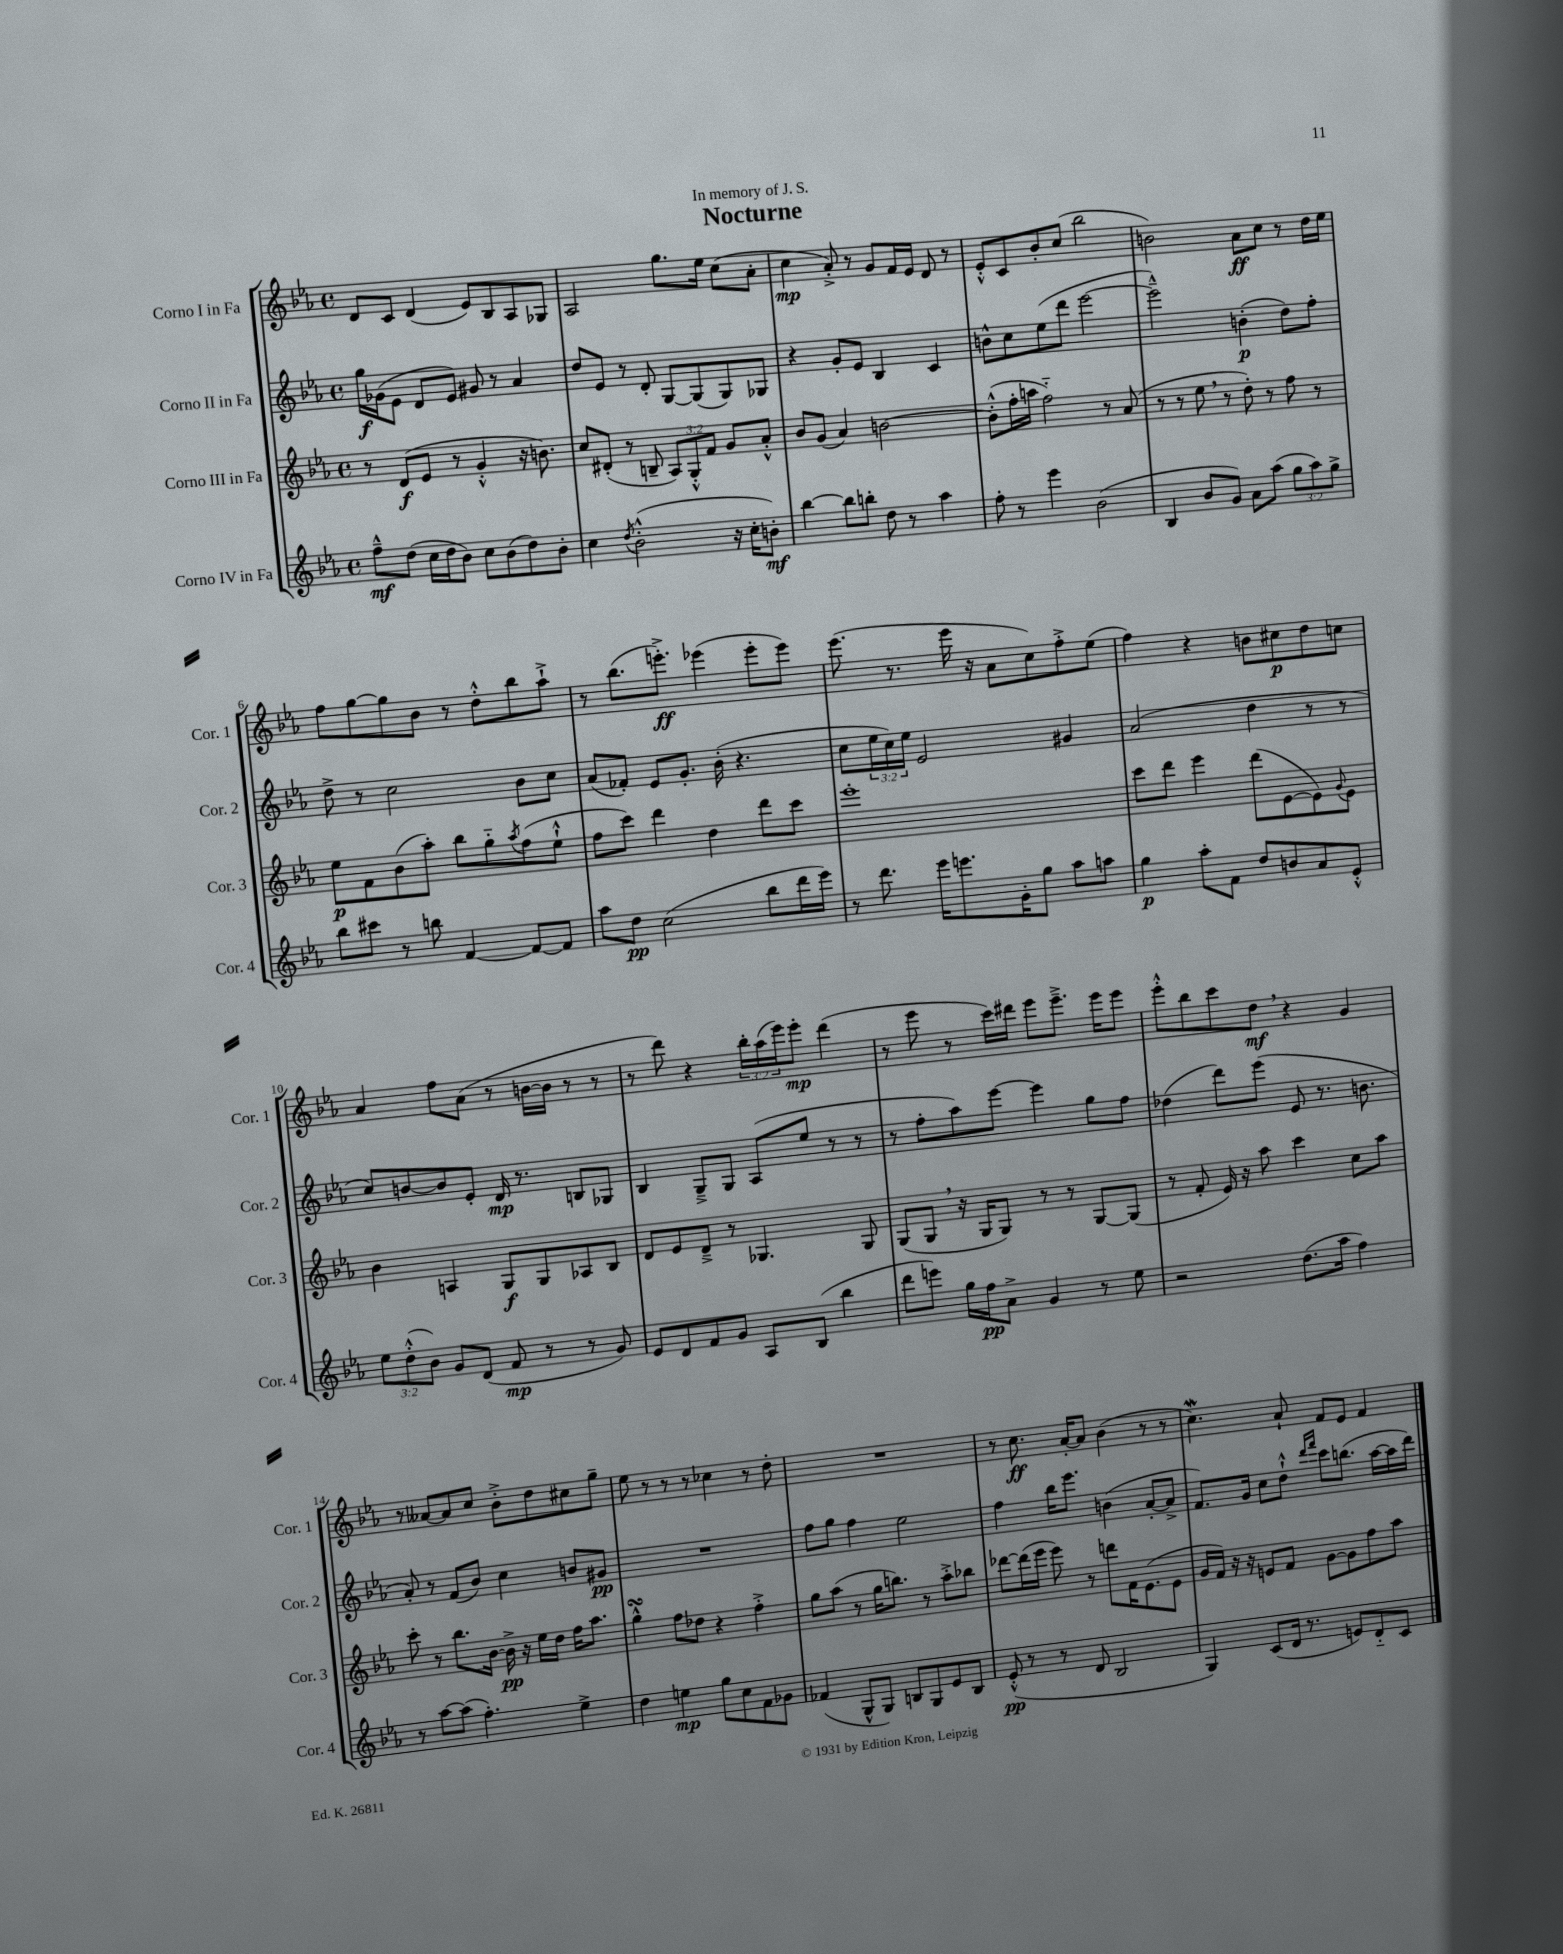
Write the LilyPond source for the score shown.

\header { title = "Nocturne" dedication = "In memory of J. S." }
<<
\new StaffGroup <<
\new Staff = "s0" \with { instrumentName = "Corno I in Fa" shortInstrumentName = "Cor. 1" } {
    \clef treble \key ees \major \defaultTimeSignature \time 4/4 \override Staff.TupletNumber.text = #tuplet-number::calc-fraction-text
    d'8 c'8 d'4( ees'8) bes8 aes8 ges8 |
    aes2 g''8. ees''16 c''8( aes'8-. |
    c''4\mp aes'8-.->) r8 g'8 f'16 ees'16 d'8 r8 |
    ees'8-.-^ c'8 bes'8-. c''8( bes''2 |
    b'2) aes'8\ff c''8 r8 d''16 ees''16 |
    f''8 g''8~ g''8 bes'8 r8 d''8-.-^ bes''8 aes''8-!-> |
    r8 bes''8.( e'''8.-.->\ff) ees'''4( ees'''8-. ees'''8) |
    ees'''8.( r8. ees'''16 r16 aes'8 c''8) f''8-.-> ees''8( |
    f''4) r4 b'8 cis''8\p d''8 c''8 |
    aes'4 f''8 aes'8( r8 b'16~ b'16 r8 r8 |
    r8 d'''8) r4 \tuplet 3/2 { bes''16-. aes''16( ees'''16) } ees'''8-.\mp d'''4( |
    r8 ees'''8 r8 c'''16) dis'''16 ees'''8 ees'''8.---> ees'''16 ees'''8 |
    ees'''8-.-^ bes''8 c'''8 d''8\mf \breathe r4 g'4 |
    r8 aeses'8~ aeses'8 c''8 bes'8-.-> d''8 cis''8 g''8-- |
    ees''8 r8 r8 r8 ces''4 r8 d''8-. |
    R1 |
    r8 c''8.\ff aes'16~-. aes'8 bes'4( r8 r8 |
    c''4.\mordent) aes'8-! f'8 ees'8 f'4 \bar "|." |
}
\new Staff = "s1" \with { instrumentName = "Corno II in Fa" shortInstrumentName = "Cor. 2" } {
    \clef treble \key ees \major \defaultTimeSignature \time 4/4 \override Staff.TupletNumber.text = #tuplet-number::calc-fraction-text
    g''16\f ges'16( ees'8 d'8 ees'8) gis'8 r8 aes'4 |
    d''8 ees'8 r8 d'8-. g8~ g8( g8) ges8 |
    r4 g'8-. ees'8 bes4 c'4 |
    b'8-^ c''8 ees''8( d'''8 ees'''2~ |
    ees'''2---^) b'4-.\p( d''8) f''8-. |
    d''8-> r8 c''2 bes'8 c''8 |
    aes'8( fes'8-.) ees'8 g'8.-. bes'16-.( r4. |
    c''8 \tuplet 3/2 { ees''16 c''16) ees''16 } ees'2 gis'4 |
    aes'2( d''4 r8 r8 |
    c''8) b'8~ b'8 ees'8-. d'16\mp r8. b8 ges8 |
    bes4 g8---> g8 aes8( ees''8 r8 r8 |
    r8 f''8-. aes''8) ees'''8~ ees'''4 g''8 f''8 |
    des''4( d'''8) ees'''8( ees'8 r8. b'8. |
    aes'8-.) r8 f'8( bes'8) c''4 b'8 gis'8\pp |
    R1 |
    f''8 g''8 f''4 ees''2 |
    f''4 bes''16 ees'''8. b'4( aes'8~-. aes'8-> |
    f'8.) g'16 c''8 d''8-!-^ \grace { d'''16 f'''16 } c'''8 b''8.( aes''16~ aes''16 d'''16) \bar "|." |
}
\new Staff = "s2" \with { instrumentName = "Corno III in Fa" shortInstrumentName = "Cor. 3" } {
    \clef treble \key ees \major \defaultTimeSignature \time 4/4 \override Staff.TupletNumber.text = #tuplet-number::calc-fraction-text
    r8 d'8\f( ees'8 r8 g'4-.-^ r16 b'8.) |
    c''8 dis'8-.( r8 b8-- \tuplet 3/2 { aes8) g8-.-^ f'8 } g'8 aes'8-.-^ |
    bes'8 g'8( aes'4) b'2~ |
    b'8-.-^( f''16-. a''16 f''2-_) r8 aes'8( |
    r8 r8 ees''8 \breathe r8 d''8-.) r8 f''8 r8 |
    ees''8\p f'8 bes'8( aes''8-.) bes''8 g''8-_ \acciaccatura { aes''8 } f''8( ees''8-!-^ |
    f''8 c'''8) d'''4 d''4 d'''8 c'''8 |
    ees'''1-. |
    c'''8 d'''8 ees'''4 d'''8( ees'8~ ees'8) \appoggiatura { g'8 } ees'8 |
    bes'4 a4 g8\f g8 aes8 bes8 |
    d'8 ees'8 d'8---> r8 ges4. ges8 |
    g8( g8 \breathe r16 g16 g8) r8 r8 g8~ g8( |
    r8 f'8-. ees'16) r16 aes''8 c'''4 c''8 aes''8 |
    c'''8-. r8 bes''8. bes'16~ bes'16->\pp r16 ees''16 d''16 f''16 aes''8. |
    g''4-^\turn f''8 des''8 r4 f''4-.-> |
    g''8 aes''8( r8 g''16 b''8.) r8 aes''8-.-> bes''8 |
    des'''8~ des'''16( ees'''16 ees'''8) r8 d'''8 f'16 ees'8.( ees'8 |
    g'16 f'16) r16 r16 e'8 f'8 g'8~ g'8 f''8 aes''8 \bar "|." |
}
\new Staff = "s3" \with { instrumentName = "Corno IV in Fa" shortInstrumentName = "Cor. 4" } {
    \clef treble \key ees \major \defaultTimeSignature \time 4/4 \override Staff.TupletNumber.text = #tuplet-number::calc-fraction-text
    f''8---^\mf d''8( c''16 d''16 bes'8) c''8 bes'8( d''8) bes'8-. |
    c''4 \acciaccatura { d''8 } bes'2-.-^( r16 c''16-. b'8-.\mf) |
    bes''4~ bes''8 b''8-. d''8 r8 aes''4 |
    f''8-. r8 ees'''4 bes'2( |
    bes4 bes'8 g'8) aes'8 aes''8( \tuplet 3/2 { g''8 aes''8) g''8-> } |
    bes''8 cis'''8 r8 b''8 f'4~ f'8~ f'8 |
    aes''8 d''8\pp c''2( bes''8 d'''16 ees'''16) |
    r8 d'''8. ees'''16 e'''8. g'16-. g''8 aes''8 a''8 |
    g''4\p aes''8-. f'8 d''8 b'8 aes'8 ees'8-.-^ |
    \tuplet 3/2 { ees''8 d''8-.-^( bes'8) } g'8 d'8( f'8\mp r8 r8 g'8) |
    ees'8 d'8 f'8 g'8 aes8 bes8( bes''4 |
    d'''8 e'''8) g''16 f''16\pp aes'8-> g'4 r8 ees''8 |
    r2 d''8.( aes''16 f''4) |
    r8 aes''8~ aes''8( f''4.-.) ees''4-> |
    d''4 e''4\mp g''8 c''8 f'8 ges'8 |
    fes'4( g8-^ g8) b8 g8 ees'8 b8 |
    ees'8-.-^\pp( r8 r8 d'8 bes2 |
    g4) c'8( d'16 r8. e'8) d'8-_ c'8 \bar "|." |
}
>>
>>
